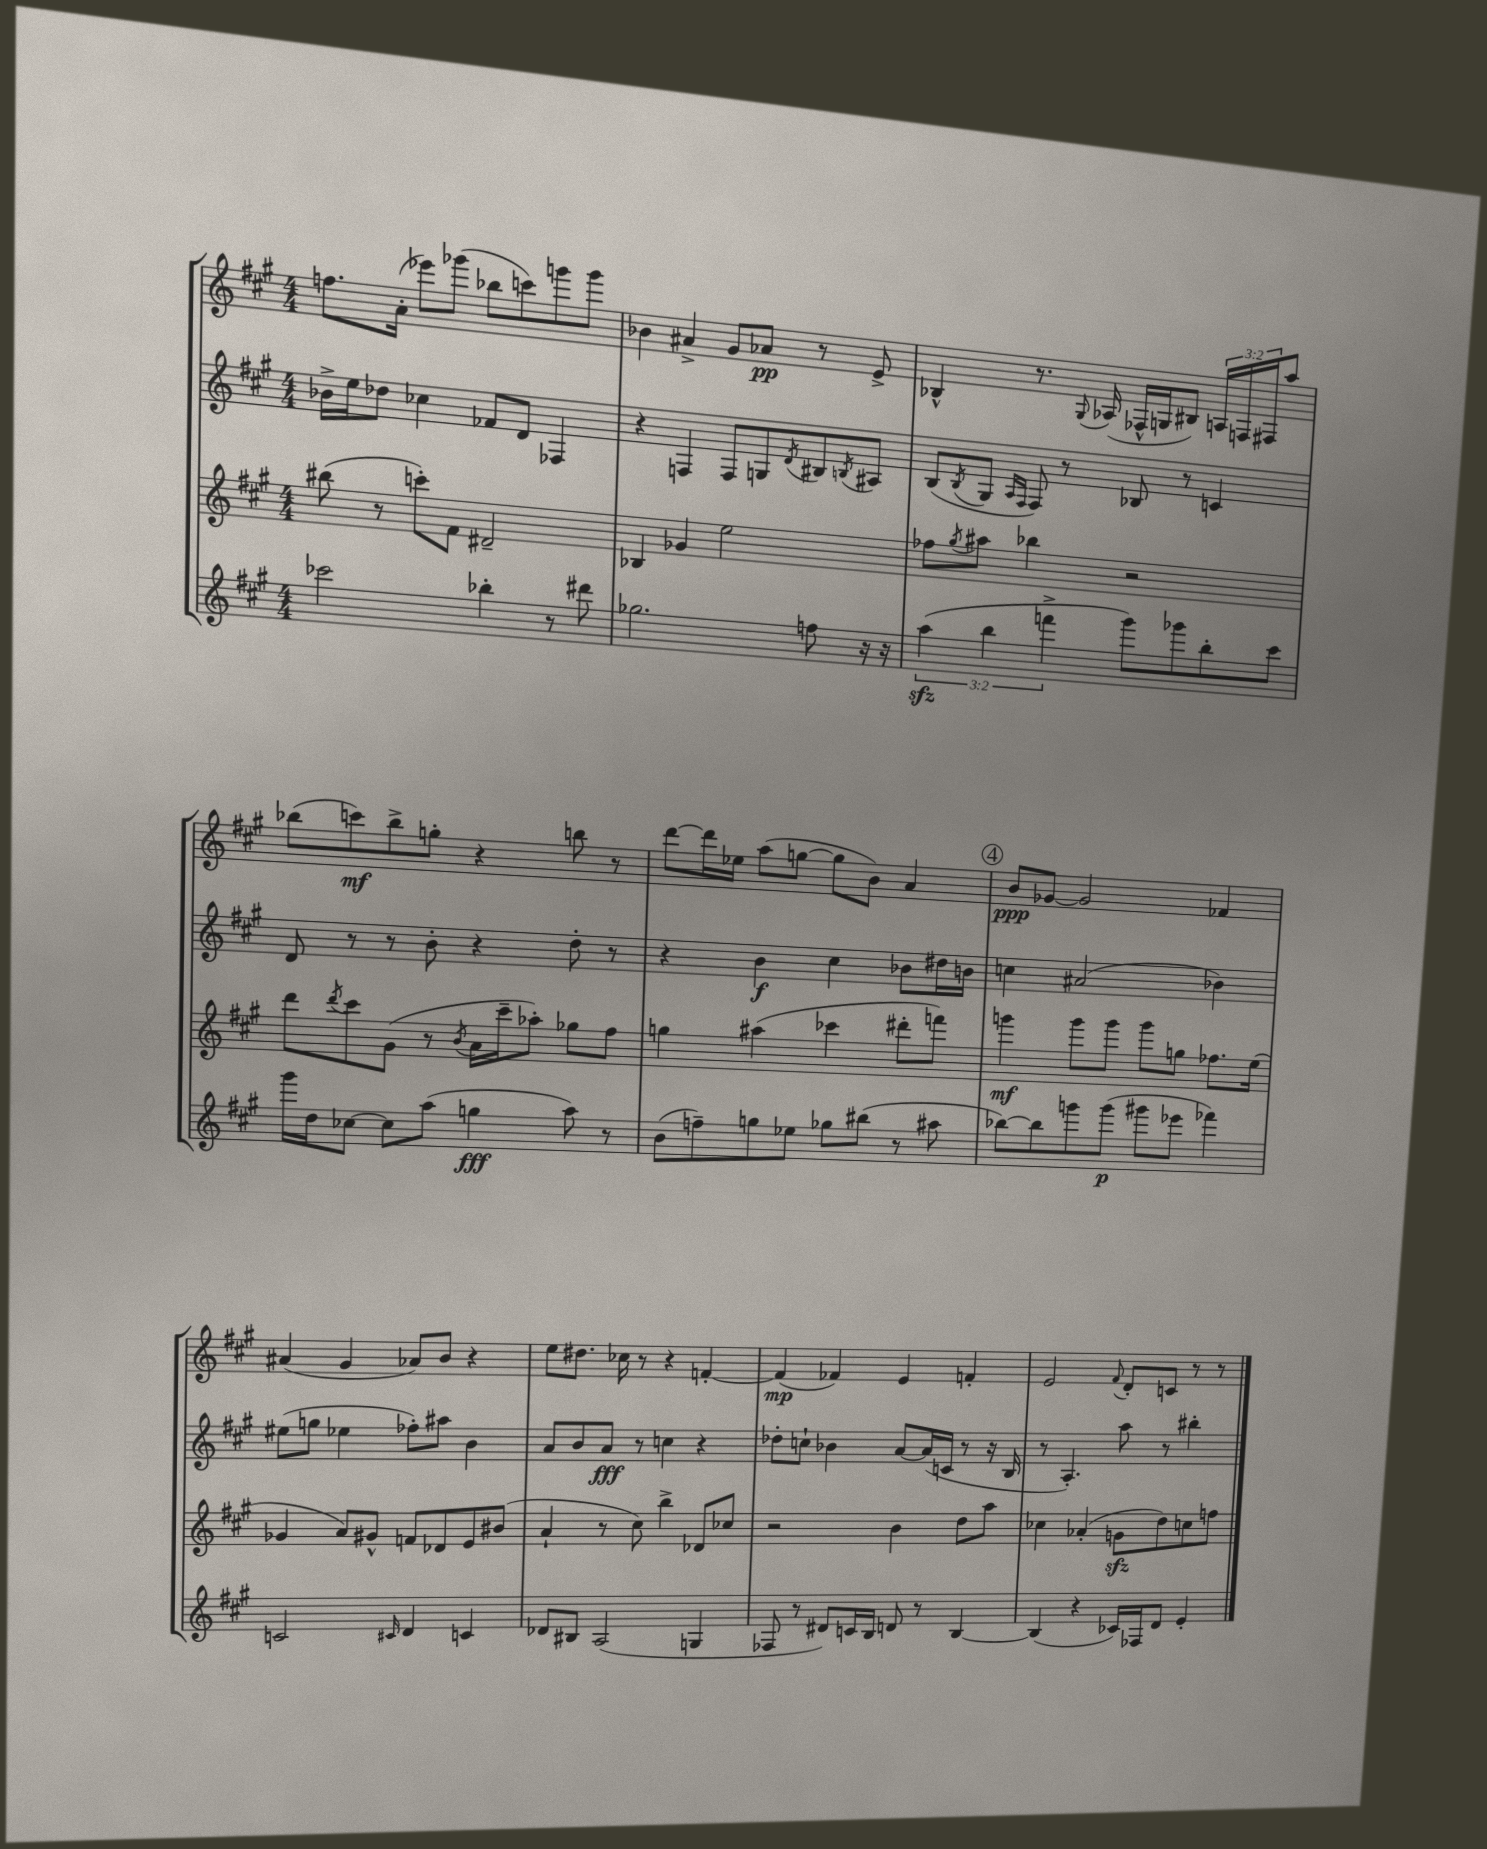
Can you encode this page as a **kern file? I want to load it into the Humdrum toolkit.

**kern	**kern	**kern	**kern
*staff4	*staff3	*staff2	*staff1
*clefG2	*clefG2	*clefG2	*clefG2
*k[f#c#g#]	*k[f#c#g#]	*k[f#c#g#]	*k[f#c#g#]
*M4/4	*M4/4	*M4/4	*M4/4
2ccc-	(8bb#	16b-^	8.ff
.	.	16ee	.
.	8r	8dd-	.
.	.	.	(16a'
.	8ccc')	4cc-	8eee-)
.	8f#	.	(8ggg-
4bb-'	2d#~	8f-	8bb-
.	.	8d	8ccc)
8r	.	4F-	8ggg
8ddd#	.	.	8ggg
=	=	=	=
2.gg-	4B-	4r	4b-
.	4g-	4F	4a#^
.	2ee	8F	8g#
.	.	8G	8a-
.	.	8qd	.
8ff	.	8B#	8r
.	.	8qB	.
16r	.	8A#	8e^
16r	.	.	.
=	=	=	=
(6aa	8ff-	(8B	4B-^^
.	8qgg#	8qB	.
.	8aa#	8G#	.
6bb	.	.	.
.	.	16qqA	.
.	.	16qqF#	.
.	4bb-	8F#)	8.r
6fff^	.	.	.
.	.	8r	.
.	.	.	8qqG#
.	.	.	(16A-
8ggg#)	2r	8B-	16F-^^
.	.	.	16G
8ggg-	.	8r	8B#)
8bb'	.	4c	24A
.	.	.	24F
.	.	.	24F#
8ccc#	.	.	8aa
=	=	=	=
16ggg#	8ddd	8d	(8bb-
16dd	.	.	.
.	8qddd	.	.
[8cc-	8ccc#	8r	8ccc)
8cc-]	(8g#	8r	8bb-^
(8aa	8r	8b'	8gg'
.	8qb	.	.
4gg	16a	4r	4r
.	16ccc#~	.	.
.	8aa-')	.	.
8aa)	8gg-	8dd'	8bb
8r	8ff#	8r	8r
=	=	=	=
(8b	4gg	4r	[8ddd
8ff~)	.	.	16ddd]
.	.	.	16ee-
8gg	(4aa#	4b	(8aa
8ee-	.	.	[8gg
8gg-	4ccc-	4cc#	8gg]
(8bb#	.	.	8b)
8r	8ddd#'	8b-	4a
8aa#	8fff)	16dd#	.
.	.	16b	.
=	=	=	=
[8bb-)	4ggg	4cc	8b
8bb-]	.	.	[8g-
8ggg	8ggg	(2a#	2g-]
(8ggg	8ggg	.	.
8ggg#	8ggg	.	.
8eee-	8gg	.	.
4fff-)	8.ff-	4b-)	4f-
.	(16ee	.	.
=	=	=	=
2c	4g-	(8ee#	(4a#
.	.	8gg	.
.	8a)	4ee-	4g#
.	8g#^^	.	.
16qqc#	.	.	.
4d	8f	8ff-')	8a-)
.	8d-	8aa#	8b
4c	8e	4b	4r
.	(8b#	.	.
=	=	=	=
8d-	4a`	8a	8ee
8B#	.	8b	8.dd#
(2A	8r	8a	.
.	.	.	16cc-
.	8cc#)	8r	8r
.	4bb^	4cc	4r
4G	8d-	4r	[4f'
.	8cc-	.	.
=	=	=	=
8F-	2r	8dd-'	(4f]
8r	.	8cc`	.
8d#)	.	4b-	4f-)
16c	.	.	.
16B	.	.	.
8d	4b	[8a	4e
8r	.	(16a]	.
.	.	16c	.
[4B	8dd	8r	4f'
.	8aa	16r	.
.	.	16B	.
=	=	=	=
(4B]	4cc-	8r	2e
.	.	4.A')	.
4r	(4a-'	.	.
.	.	.	8qqf#
16c-)	8g	8aa	8d'
16F-	.	.	.
8d	8dd)	8r	8c
4e'	8cc	4bb#'	8r
.	8ff	.	8r
==	==	==	==
*-	*-	*-	*-
